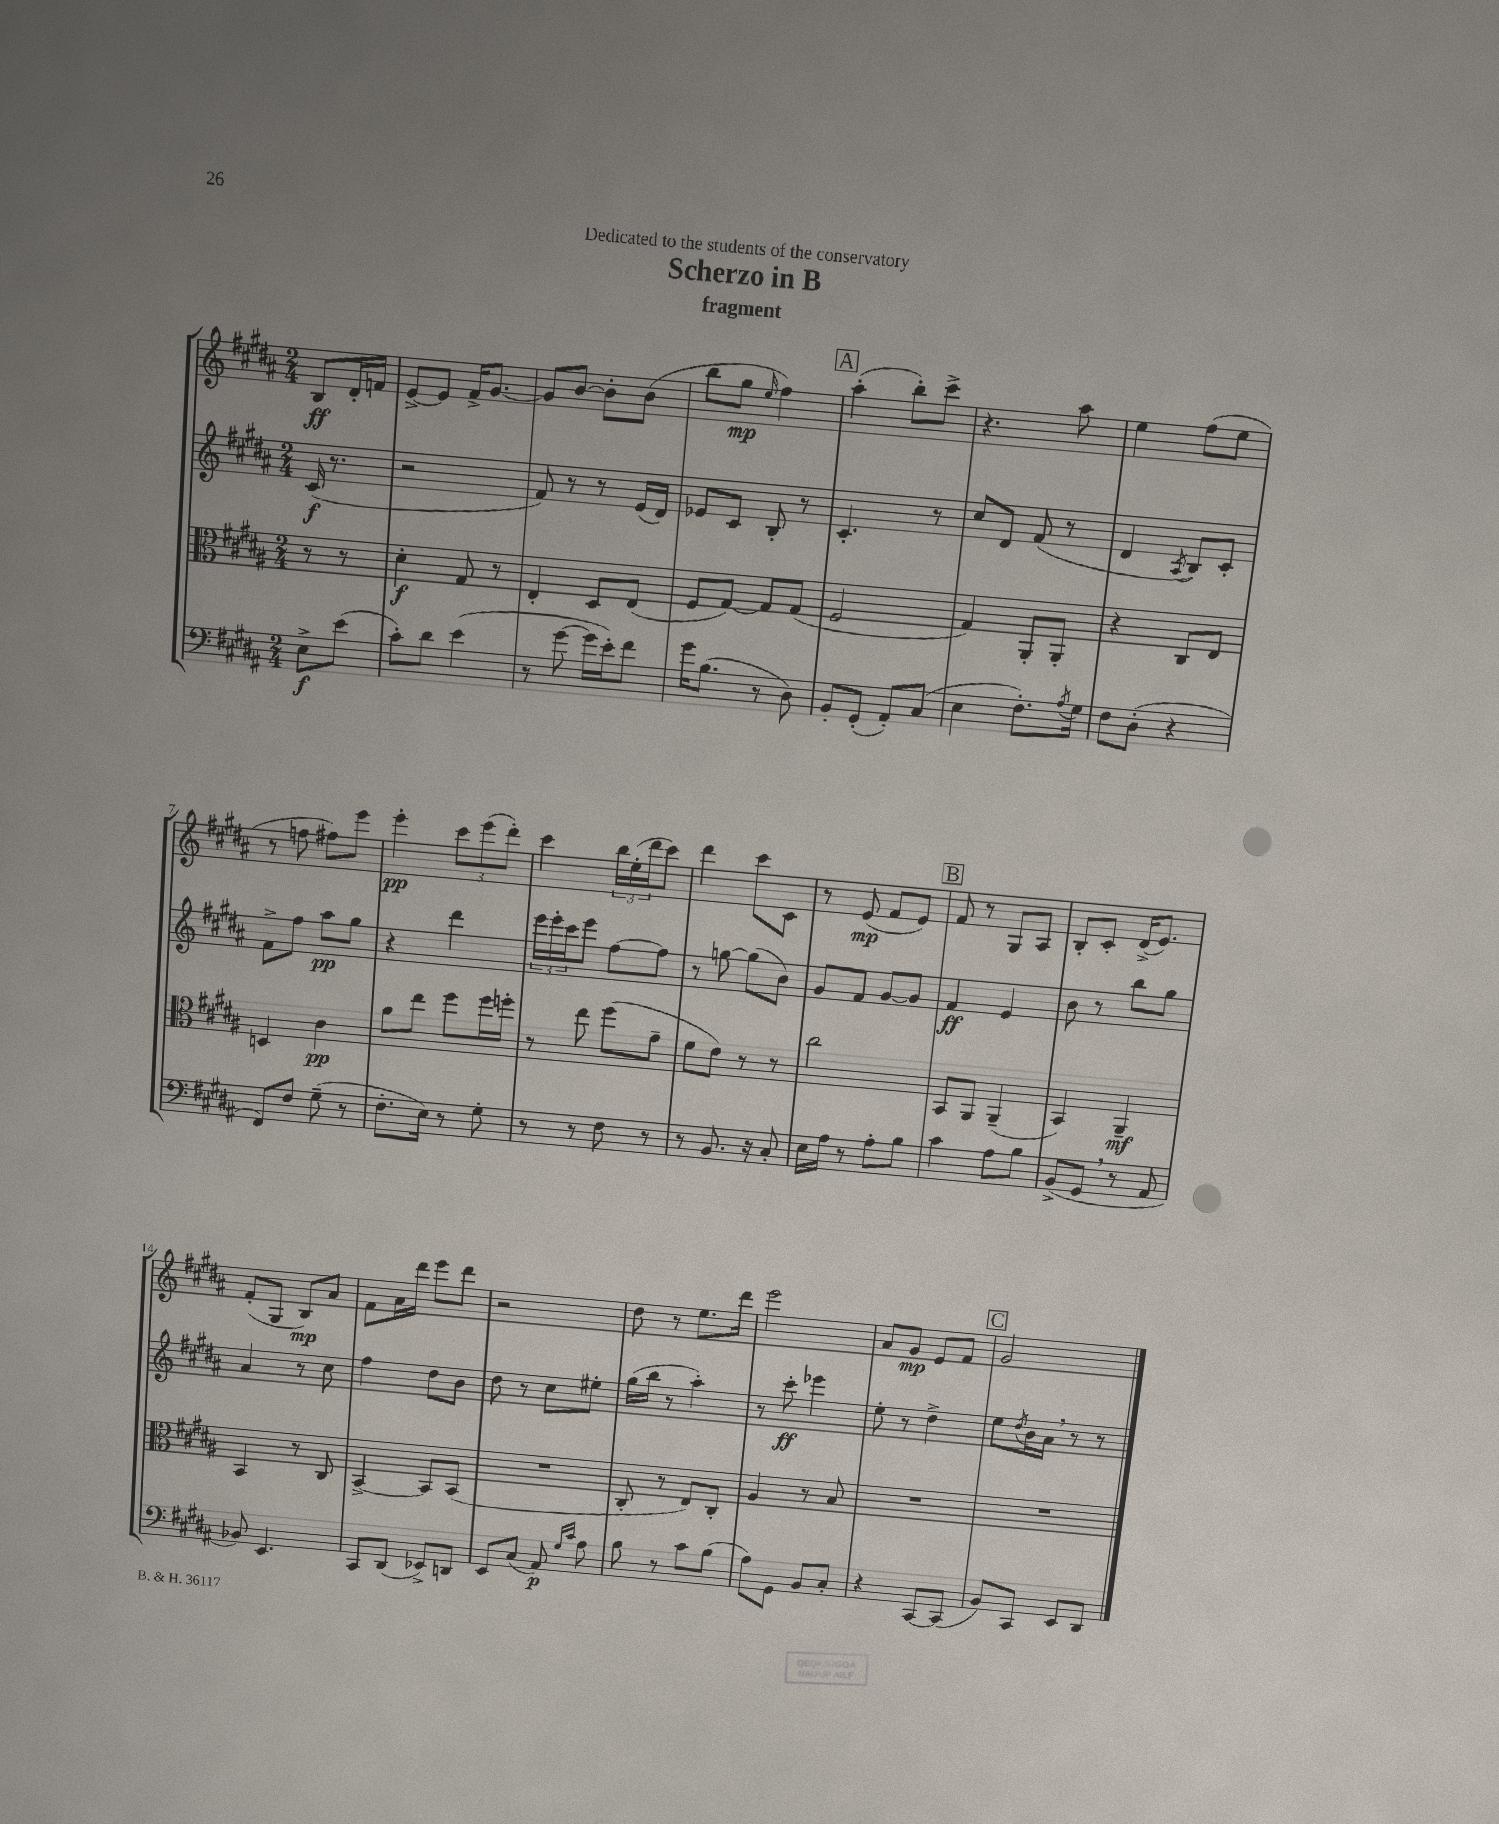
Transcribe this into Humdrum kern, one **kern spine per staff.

**kern	**kern	**kern	**kern
*staff4	*staff3	*staff2	*staff1
*clefF4	*clefC3	*clefG2	*clefG2
*k[f#c#g#d#a#]	*k[f#c#g#d#a#]	*k[f#c#g#d#a#]	*k[f#c#g#d#a#]
*M2/4	*M2/4	*M2/4	*M2/4
8E^	8r	(16c#	8B
.	.	8.r	.
(8e	8r	.	16d#'
.	.	.	16f
=	=	=	=
8c#')	4d#'	2r	[8e^
8d#	.	.	8e]
(4e	8G#	.	16f#^
.	.	.	[8.g#
.	8r	.	.
=	=	=	=
8r	4E'	8f#)	8g#]
[8g#	.	8r	[8b
16g#]	8D#	8r	8b']
16e')	.	.	.
8f#	(8E	(16e	(8b
.	.	16d#)	.
=	=	=	=
16g#	8F#	8e-	8bb
(8.B	.	.	.
.	[8G#)	8c#	8gg#
.	.	.	16qqee
8r	8G#]	8B'	4ff#)
8D#)	(8G#	8r	.
=	=	=	=
8BB'	2F#	4.c#'	(4aa#'
(8GG#'	.	.	.
8AA#')	.	.	8bb')
(8C#	.	8r	8ccc#^
=	=	=	=
4E	4G#)	8cc#	4.r
.	.	8d#	.
8.F#')	8AA#'	(8f#	.
.	8AA#'	8r	8aa#
8qA#	.	.	.
16G#	.	.	.
=	=	=	=
8F#	4r	4d#	4ee
(8D#'	.	.	.
.	.	8qA#	.
4r	8C#	8B)	(8ff#
.	8E	8c#'	8ee
=	=	=	=
8FF#)	4D	8f#^	8r
8F#	.	8ff#	8ff
(8G#~	4c#	8aa#	8ff#)
8r	.	8gg#	8eee
=	=	=	=
8.F#'	8a#	4r	4eee'
.	8ee	.	.
16E)	.	.	.
8r	8ff#	4ddd#	12ccc#
.	.	.	(12eee
8G#'	16ff#	.	.
.	.	.	12ddd#')
.	16ff'	.	.
=	=	=	=
8r	8r	24eee	4ccc#
.	.	24eee'	.
.	.	24ccc#	.
8r	8ee	8eee	.
8F#	(8ff#	[8ff#	24bb
.	.	.	(24ee'
.	.	.	24ddd#
8r	8g#~	8ff#]	8ccc#)
=	=	=	=
8r	8f#	8r	4ddd#
8.BB	8e)	[8gg	.
.	8r	(8gg]	8ccc#
16r	.	.	.
8C#'	8r	8b)	8c#
=	=	=	=
16E	2cc#	8g#	8r
16A#	.	.	.
8r	.	8f#	(8e
8A#'	.	[8g#	8f#
8B	.	8g#]	8e)
=	=	=	=
4c#	8BB	4f#	8f#
.	8AA#	.	8r
8A#	(4AA#~	4e	8G#
8B	.	.	8A#
=	=	=	=
(8BB^	4BB)	8b	8B'
8GG#	.	8r	8c#'
8r	4AA#~	8bb	(16d#^
.	.	.	8.e)
8AA#	.	8gg#	.
=	=	=	=
8BB-)	4BB	4a#	(8f#'
4.EE	.	.	8G#
.	8r	8r	8B)
.	8C#	8cc#	8a#
=	=	=	=
8CC#	[4BB^	4ff#	8f#
(8DD#	.	.	16a#
.	.	.	16ddd#
8EE-^)	8BB]	8dd#	8eee
8DD	(8BB	8b	8ddd#
=	=	=	=
8EE	2r	8dd#	2r
(8C#	.	8r	.
8AA#)	.	8cc#	.
16qqG#	.	.	.
16qqc#	.	.	.
8A#	.	8ee#'	.
=	=	=	=
8B	8C#'	(16gg#	8dd#
.	.	16bb	.
8r	8r	8r	8r
8c#	8E)	4aa#')	8.ee
(8B	8C#'	.	.
.	.	.	16ddd#
=	=	=	=
8A#)	4A#	8r	2eee
8GG#	.	8ccc#'	.
8BB	8r	4eee-	.
8C#'	8B	.	.
=	=	=	=
4r	2r	8ee'	8a#
.	.	8r	8g#
[8CC#	.	4dd#^	8e
(8CC#]	.	.	8f#
=	=	=	=
8BB)	2r	8ee	2g#
.	.	8qdd#	.
8CC#	.	16b	.
.	.	16a#	.
8EE	.	8r	.
8DD#	.	8r	.
==	==	==	==
*-	*-	*-	*-
